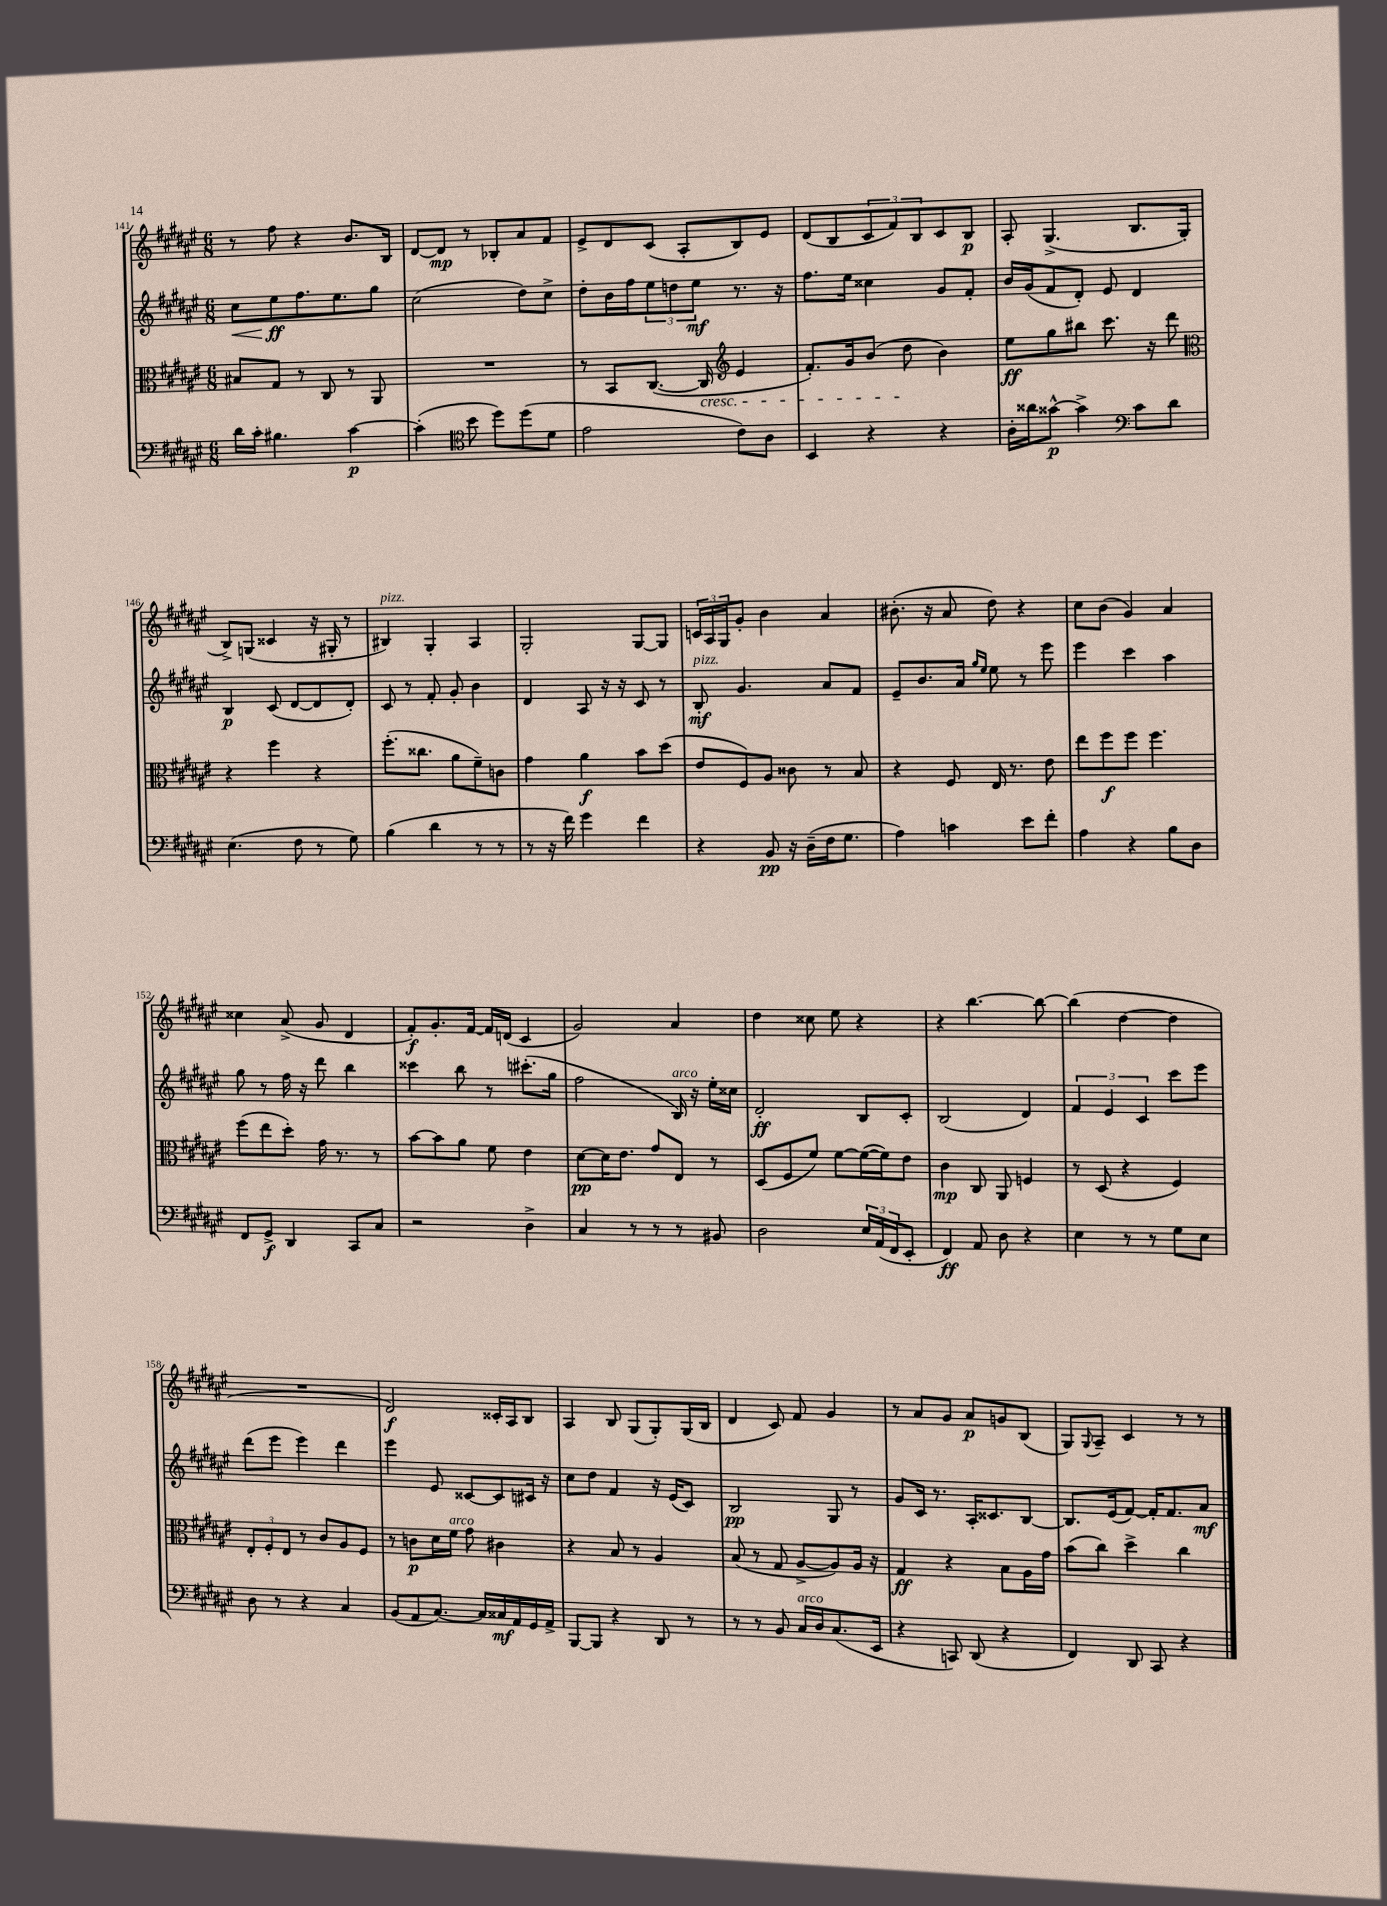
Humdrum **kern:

**kern	**kern	**kern	**kern
*staff4	*staff3	*staff2	*staff1
*clefF4	*clefC3	*clefG2	*clefG2
*k[f#c#g#d#a#e#]	*k[f#c#g#d#a#e#]	*k[f#c#g#d#a#e#]	*k[f#c#g#d#a#e#]
*M6/8	*M6/8	*M6/8	*M6/8
16d#\LL	8B#/L	8cc#\L	8r
16c#'\JJ	.	.	.
4.B#\	8G#/J	8ee#\	8ff#\
.	8r	8.ff#\	4r
.	8C#/	.	.
.	.	8.ee#\	.
[4c#\	8r	.	8.b/L
.	8AA#/	8gg#\J	.
.	.	.	16B/Jk
=	=	=	=
(4c#'\]	2.r	(2cc#\	[8d#/L
.	.	.	8d#/]J
*clefC4	*	*	*
8b\	.	.	8r
8dd#\L)	.	.	8B-'/L
(8dd#\	.	8dd#\L)	8a#/
8d#\J	.	8cc#^\J	8f#/J
=	=	=	=
2e#\	8r	8dd#'\L	8e#^/L
.	8BB/L	16b\L	8d#/
.	.	16ff#\J	.
.	([8.C#/J	12ee#\	(8c#/J
.	.	12dd\	.
.	.	.	8A#'/L
.	.	12ee#\J	.
.	16C#/]	.	.
*	*clefG2	*	*
8c#\L)	4e#/	8.r	8B/)
8A#\J	.	.	8e#/J
.	.	16r	.
=	=	=	=
4BB/	8.f#'/L)	8.ff#\L	(8d#/L
.	.	.	8B/
.	16g#/k	16ee#\Jk	.
4r	(8b/J	4cc##\	12c#/
.	.	.	12f#/)
.	8dd#\	.	.
.	.	.	12B/
4r	4b\)	8g#/L	8c#/
.	.	8f#'/J	8B/J
=	=	=	=
16A#'\LL	8ee#\L	16b/LL	8A#'/
16a##\J	.	(16g#/J	.
[8g##^^\J	8gg#\	8f#/	(4.G#^/
4g##^\]	8bb#\J	8d#'/J)	.
.	8.ccc#\	8e#/	.
*clefF4	*	*	*
8c#\L	.	4d#/	8.B/L
.	16r	.	.
8d#\J	8ddd#\	.	.
.	.	.	16G#'/Jk
=	=	=	=
*	*clefC3	*	*
(4.E#\	4r	4B/	8B^/L)
.	.	.	(8G/J
.	4ff#\	(8c#/	4c##/
8F#\	.	[8d#/L	.
8r	4r	8d#/]	16r
.	.	.	16G#'/
8G#\)	.	8d#'/J)	8r
=	=	=	=
(4B\	(8.ff#'\L	8c#/	4B#/)
.	.	8r	.
.	8.cc##\J	.	.
4d#\	.	8f#'/	4G#'/
.	8a#\L	8g#'/	.
8r	8f#~\)	4b\	4A#/
8r	8c\J	.	.
=	=	=	=
8r	4g#\	4d#/	2G#'/
16r	.	.	.
16f#\)	.	.	.
4g#\	4a#\	8A#/	.
.	.	16r	.
.	.	16r	.
4f#\	8b\L	8c#/	[8G#/L
.	(8dd#\J	8r	8G#/]J
=	=	=	=
4r	8e#/L	8B'/	24c/LL
.	.	.	24A#/
.	.	.	24G#/J
.	8F#/)	4.g#/	8g#'/J
8BB/	8A#/J	.	4b\
16r	8c##\	.	.
(16D#~\LL	.	.	.
16F#\J	8r	8a#/L	4a#/
8.G#\J	.	.	.
.	8B/	8f#/J	.
=	=	=	=
4A#\)	4r	8e#~/L	(8.b#'\
.	.	8.b/	.
.	.	.	16r
4c\	8F#/	.	8a#/
.	.	16a#/Jk	.
.	.	16qqgg#/LL	.
.	.	16qqee#/JJ	.
.	16E#/	8ee#\	8dd#\)
.	8.r	.	.
8e#\L	.	8r	4r
8f#'\J	8e#\	8eee#\	.
=	=	=	=
4A#\	8ee#\L	4eee#\	8cc#\L
.	8ff#\	.	(8b\J
4r	8ff#\J	4ccc#\	4g#/)
.	4.ff#\	.	.
8B\L	.	4aa#\	4a#/
8D#\J	.	.	.
=	=	=	=
8FF#/L	(8ff#\L	8gg#\	4cc##\
8GG#^/J	8ee#\	8r	.
4DD#/	8dd#'\J)	16ff#\	(8a#^/
.	.	16r	.
.	16g#\	8ddd#\	8g#/
.	8.r	.	.
8CC#/L	.	4bb\	4d#/
8C#/J	8r	.	.
=	=	=	=
2r	[8b\L	4ccc##\	8f#'/L)
.	8b\]	.	8.g#'/
.	8a#\J	8bb\	.
.	.	.	[16f#/Jk
.	8f#\	8r	16f#/]LL
.	.	.	(16d/JJ
4D#^\	4e#\	(8.ccc#'\L	4c#/
.	.	16gg#\Jk	.
=	=	=	=
4C#/	[8d#\L	2ff#\	2g#/)
.	16d#\]K	.	.
.	8.e#\J	.	.
8r	.	.	.
8r	8g#/L	.	.
8r	8E#/J	16B/)	4a#/
.	.	16r	.
8BB#/	8r	16ee#'\LL	.
.	.	16cc##\JJ	.
=	=	=	=
2D#\	(8D#/L	2d#'/	4dd#\
.	8F#/	.	.
.	8f#/J)	.	8cc##\
.	[8f#\L	.	8ee#\
24E#/LL	(16f#\_L	8B/L	4r
(24AA#/	.	.	.
.	16f#\]J)	.	.
24FF#/J	.	.	.
8EE#'/J	8e#\J	8c#'/J	.
=	=	=	=
4FF#/)	4c#\	(2B/	4r
8AA#/	8C#/	.	[4.bb\
8D#\	8AA#/	.	.
4r	4F/	4d#/)	.
.	.	.	8bb\_
=	=	=	=
4E#\	8r	6f#/	(4bb\]
.	(8D#/	.	.
.	.	6e#/	.
8r	4r	.	[4dd#\
.	.	6c#/	.
8r	.	.	.
8G#\L	4F#/)	8ccc#\L	4dd#\]
8E#\J	.	8eee#\J	.
=	=	=	=
8D#\	12E#'/L	(8ddd#\L	2.r
.	12F#'/	.	.
8r	.	8eee#\J	.
.	12E#/J	.	.
4r	8r	4eee#\)	.
.	8c#/L	.	.
4C#/	8A#/	4ddd#\	.
.	8F#/J	.	.
=	=	=	=
(8BB/L	8r	4eee#\	2d#/)
8AA#/	8c\L	.	.
[8.C#/J)	16d#\L	8e#/	.
.	16f#\JJ	.	.
.	8g#\	[8c##/L	.
16C#/]LL	.	.	.
16C##/	4c#\	8c##/]	16c##'/LL
16AA#/	.	.	16A#/J
16GG#/	.	16c#/Jk	8B/J
16AA#^/JJ	.	16r	.
=	=	=	=
[8BBB/L	4r	8cc#\L	4A#/
8BBB/]J	.	8dd#\J	.
4r	8B/	4f#/	8B/
.	8r	.	(8G#/L
8DD#/	4A#/	16r	8G#'/)
.	.	(16e#/LK	.
8r	.	8c#/J)	(16G#/L
.	.	.	16B/JJ
=	=	=	=
8r	(8B/	2B/	4d#/
8r	8r	.	.
8BB/	8G#/	.	8c#/)
16C#/LL	[8A#^/L	.	8f#/
16D#/J	.	.	.
(8.C#/	8A#/])	8G#/	4g#/
.	16A#/Jk	8r	.
16EE#/Jk	16r	.	.
=	=	=	=
4r	4G#/	8g#/L	8r
.	.	16c#/Jk	8a#/L
.	.	8.r	.
8CC/)	4r	.	8g#/J
(8DD#/	.	16A#'/LK	8a#/L
.	.	8.c##/	.
4r	8B\L	.	8g/
.	16A#\L	[8B/J	(8B/J
.	16g#\JJ	.	.
=	=	=	=
4FF#/)	(8b\L	8.B/]L	8G#/L)
.	.	.	8qqG#/
.	8cc#\J)	.	8A#~/J
.	.	(16e#/k	.
8DD#/	4dd#^\	[8f#/J)	4c#/
8CC#/	.	16f#'/]LK	.
.	.	8.f#/	.
4r	4cc#\	.	8r
.	.	8a#/J	8r
==	==	==	==
*-	*-	*-	*-
